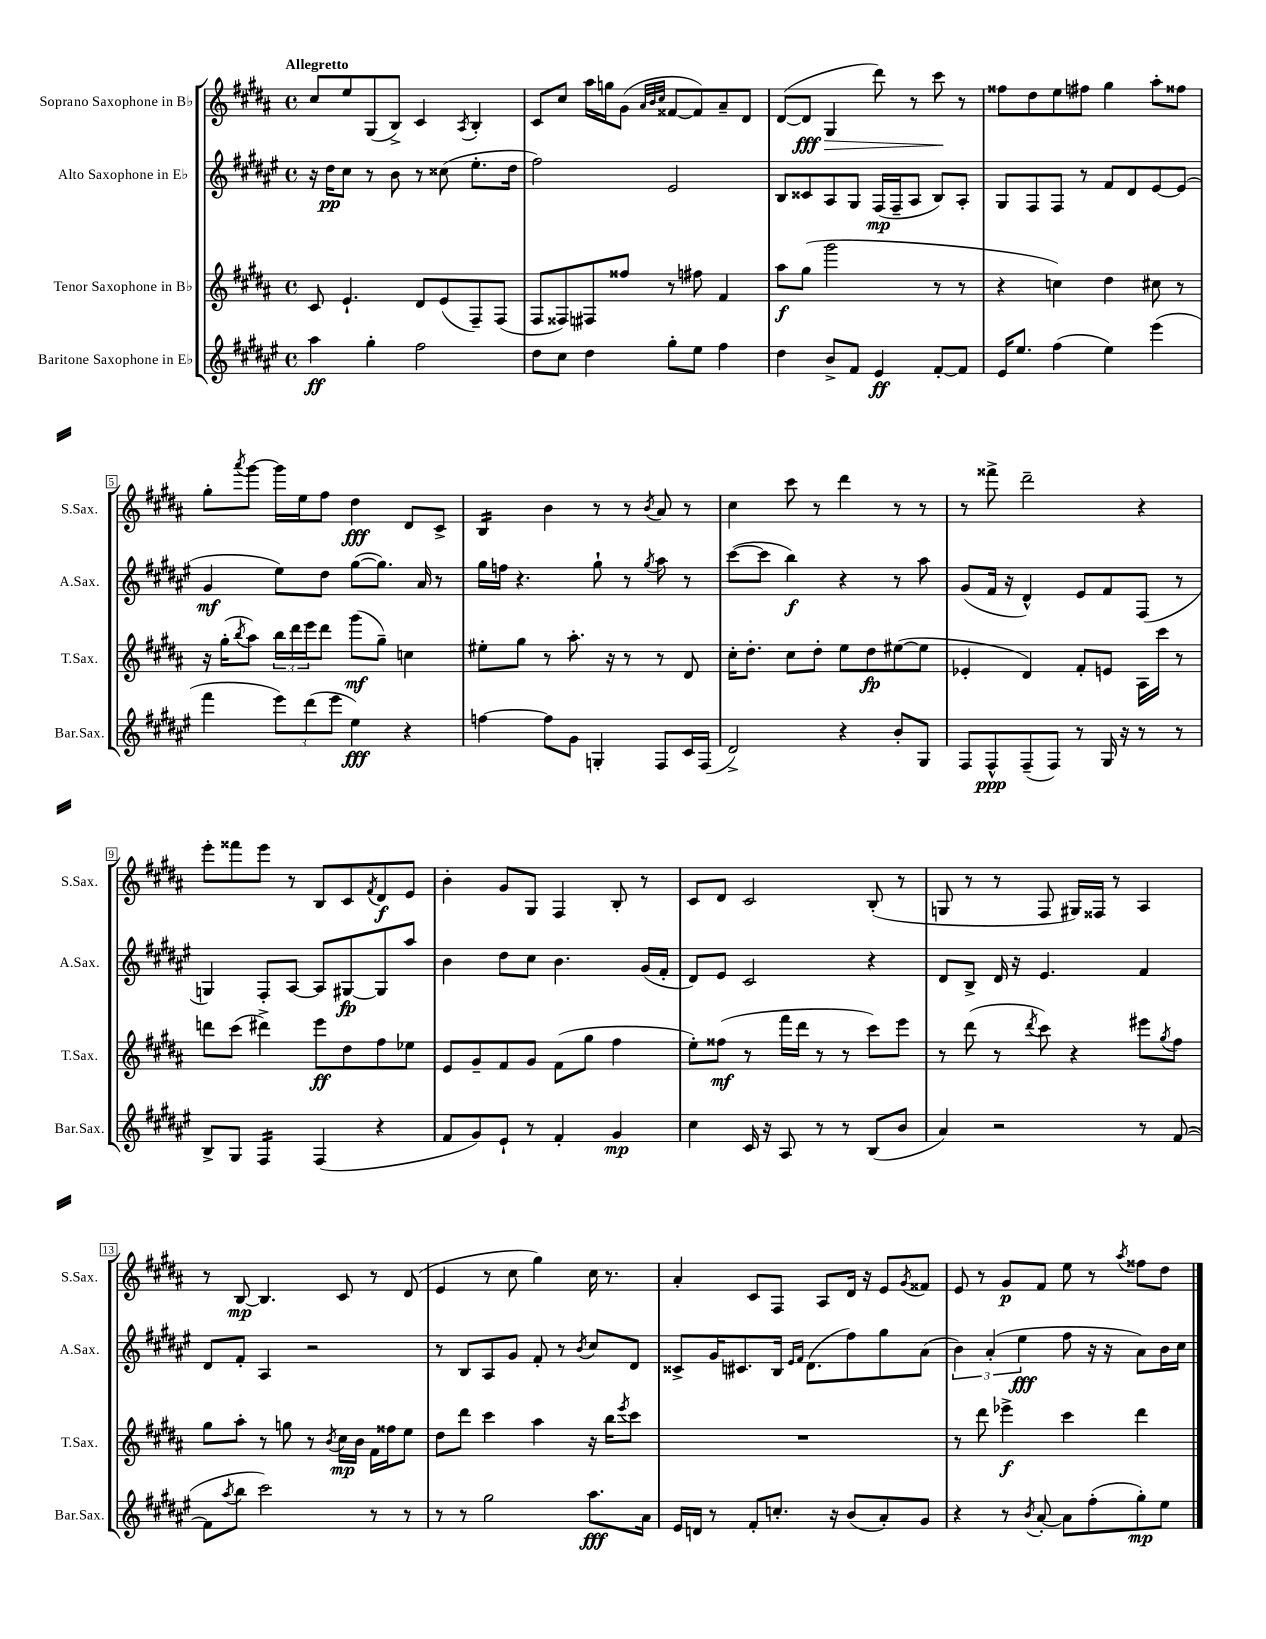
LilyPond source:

<<
\new StaffGroup <<
\new Staff = "s0" \with { instrumentName = "Soprano Saxophone in Bb" shortInstrumentName = "S.Sax." } {
    \clef treble \key b \major \defaultTimeSignature \time 4/4 \tempo "Allegretto"
    cis''8 e''8 gis8( b8->) cis'4 \acciaccatura { ais8 } b4-. |
    cis'8 cis''8 ais''16 g''16 gis'8( \grace { ais'32 b'32 cis''32 } fisis'8~ fisis'8) ais'8-- dis'8 |
    dis'8~( dis'8\fff\> gis4 dis'''8) r8 cis'''8\! r8 |
    fisis''8 dis''8 e''8 fis''8 gis''4 ais''8-. fisis''8 |
    gis''8-. \acciaccatura { ais'''8 } gis'''8~ gis'''16 e''16 fis''8 dis''4\fff dis'8 cis'8-> |
    b4:16 b'4 r8 r8 \acciaccatura { b'8 } ais'8 r8 |
    cis''4 cis'''8 r8 dis'''4 r8 r8 |
    r8 fisis'''8-> dis'''2-- r4 |
    e'''8-. fisis'''8 e'''8 r8 b8 cis'8 \acciaccatura { fis'8 } dis'8\f e'8 |
    b'4-. gis'8 gis8 fis4 b8-. r8 |
    cis'8 dis'8 cis'2 b8-.( r8 |
    g8 r8 r8 fis8 gis16) fisis16 r8 ais4 |
    r8 b8~\mp b4. cis'8 r8 dis'8( |
    e'4 r8 cis''8 gis''4) cis''16 r8. |
    ais'4-. cis'8 fis8 ais8 dis'16 r16 e'8 \acciaccatura { gis'8 } fisis'8 |
    e'8 r8 gis'8\p fis'8 e''8 r8 \acciaccatura { ais''8 } fisis''8 dis''8 \bar "|." |
}
\new Staff = "s1" \with { instrumentName = "Alto Saxophone in Eb" shortInstrumentName = "A.Sax." } {
    \clef treble \key fis \major \defaultTimeSignature \time 4/4
    r16 dis''16\pp cis''8 r8 b'8 r8 cisis''8( eis''8.-. dis''16 |
    fis''2) eis'2 |
    b8 cisis'8 ais8 gis8 fis16\mp( fis16-- ais8 b8) ais8-. |
    gis8 fis8 fis8 r8 fis'8 dis'8 eis'8~ eis'8( |
    gis'4\mf eis''8) dis''8 gis''8~( gis''8.) ais'16 r8 |
    gis''16 f''16 r4. gis''8-! r8 \acciaccatura { gis''8 } ais''8 r8 |
    cis'''8~( cis'''8 b''4\f) r4 r8 ais''8 |
    gis'8( fis'16 r16 dis'4-^) eis'8 fis'8 fis8( r8 |
    g4) fis8-. ais8~ ais8 gis8~\fp gis8 ais''8 |
    b'4 dis''8 cis''8 b'4. gis'16( fis'16-. |
    dis'8) eis'8 cis'2 r4 |
    dis'8 b8-> dis'16 r16 eis'4. fis'4 |
    dis'8 fis'8-. ais4 r2 |
    r8 b8 ais8 gis'8 fis'8-. r8 \acciaccatura { b'8 } cis''8 dis'8 |
    cisis'8-> gis'16 cis'8. b16 \grace { eis'16 fis'16 } dis'8.( fis''8) gis''8 ais'8( |
    \tuplet 3/2 { b'4) ais'4-.( eis''4\fff } fis''8 r16 r16 ais'8) b'16 cis''16 \bar "|." |
}
\new Staff = "s2" \with { instrumentName = "Tenor Saxophone in Bb" shortInstrumentName = "T.Sax." } {
    \clef treble \key b \major \defaultTimeSignature \time 4/4
    cis'8 e'4.-! dis'8 e'8( fis8--) fis8( |
    fis8 fisis8) fis8 fisis''8 r8 fis''8 fis'4 |
    ais''8\f gis''8( gis'''2 r8 r8 |
    r4 c''4) dis''4 cis''8 r8 |
    r16 gis''16-.( \acciaccatura { b''8 } ais''8) \tuplet 3/2 { b''16 dis'''16 e'''16 } dis'''8 gis'''8\mf( gis''8--) c''4 |
    eis''8-. gis''8 r8 ais''8.-. r16 r8 r8 dis'8 |
    cis''16-. dis''8.-. cis''8 dis''8-. e''8 dis''8\fp eis''8~( eis''8 |
    ees'4-. dis'4) fis'8-. e'8 ais16 cis'''16 r8 |
    d'''8 cis'''8( dis'''4->) e'''8\ff dis''8 fis''8 ees''8 |
    e'8 gis'8-- fis'8 gis'8 fis'8( gis''8 fis''4 |
    e''8-.) fisis''8\mf( r8 fis'''16 dis'''16 r8 r8 cis'''8) e'''8 |
    r8 dis'''8( r8 \acciaccatura { dis'''8 } cis'''8) r4 eis'''8 \acciaccatura { gis''8 } fis''8 |
    gis''8 ais''8-. r8 g''8 r8 \acciaccatura { b'8 } cis''16\mp b'16 fis'16 fisis''16 e''8 |
    dis''8 dis'''8 cis'''4 ais''4 r16 b''16 \acciaccatura { e'''8 } cis'''8 |
    R1 |
    r8 dis'''8 ees'''4->\f cis'''4 dis'''4 \bar "|." |
}
\new Staff = "s3" \with { instrumentName = "Baritone Saxophone in Eb" shortInstrumentName = "Bar.Sax." } {
    \clef treble \key fis \major \defaultTimeSignature \time 4/4
    ais''4\ff gis''4-. fis''2 |
    dis''8 cis''8 dis''4 gis''8-. eis''8 fis''4 |
    dis''4 b'8-> fis'8 eis'4\ff fis'8~-. fis'8 |
    eis'16 eis''8. fis''4( eis''4) eis'''4( |
    fis'''4 \tuplet 3/2 { eis'''8) dis'''8( eis'''8 } eis''4\fff) r4 |
    f''4~ f''8 gis'8 g4-. fis8 cis'16 fis16( |
    dis'2->) r4 b'8-. gis8 |
    fis8 fis8-^\ppp fis8--( fis8) r8 gis16 r16 r8 r8 |
    b8-> gis8 fis4:16 fis4( r4 |
    fis'8 gis'8) eis'8-! r8 fis'4-. gis'4\mp |
    cis''4 cis'16 r16 ais8 r8 r8 b8( b'8 |
    ais'4) r2 r8 fis'8~( |
    fis'8 \acciaccatura { ais''8 } b''8 cis'''2) r8 r8 |
    r8 r8 gis''2 ais''8.\fff ais'16 |
    eis'16 d'16 r8 fis'8-. c''8.-. r16 b'8( ais'8-.) gis'8 |
    r4 r8 \acciaccatura { b'8 } ais'8~-. ais'8 fis''8-.( gis''8-.\mp) eis''8 \bar "|." |
}
>>
>>
\layout { \context { \Score \override BarNumber.stencil = #(make-stencil-boxer 0.1 0.3 ly:text-interface::print) } }
